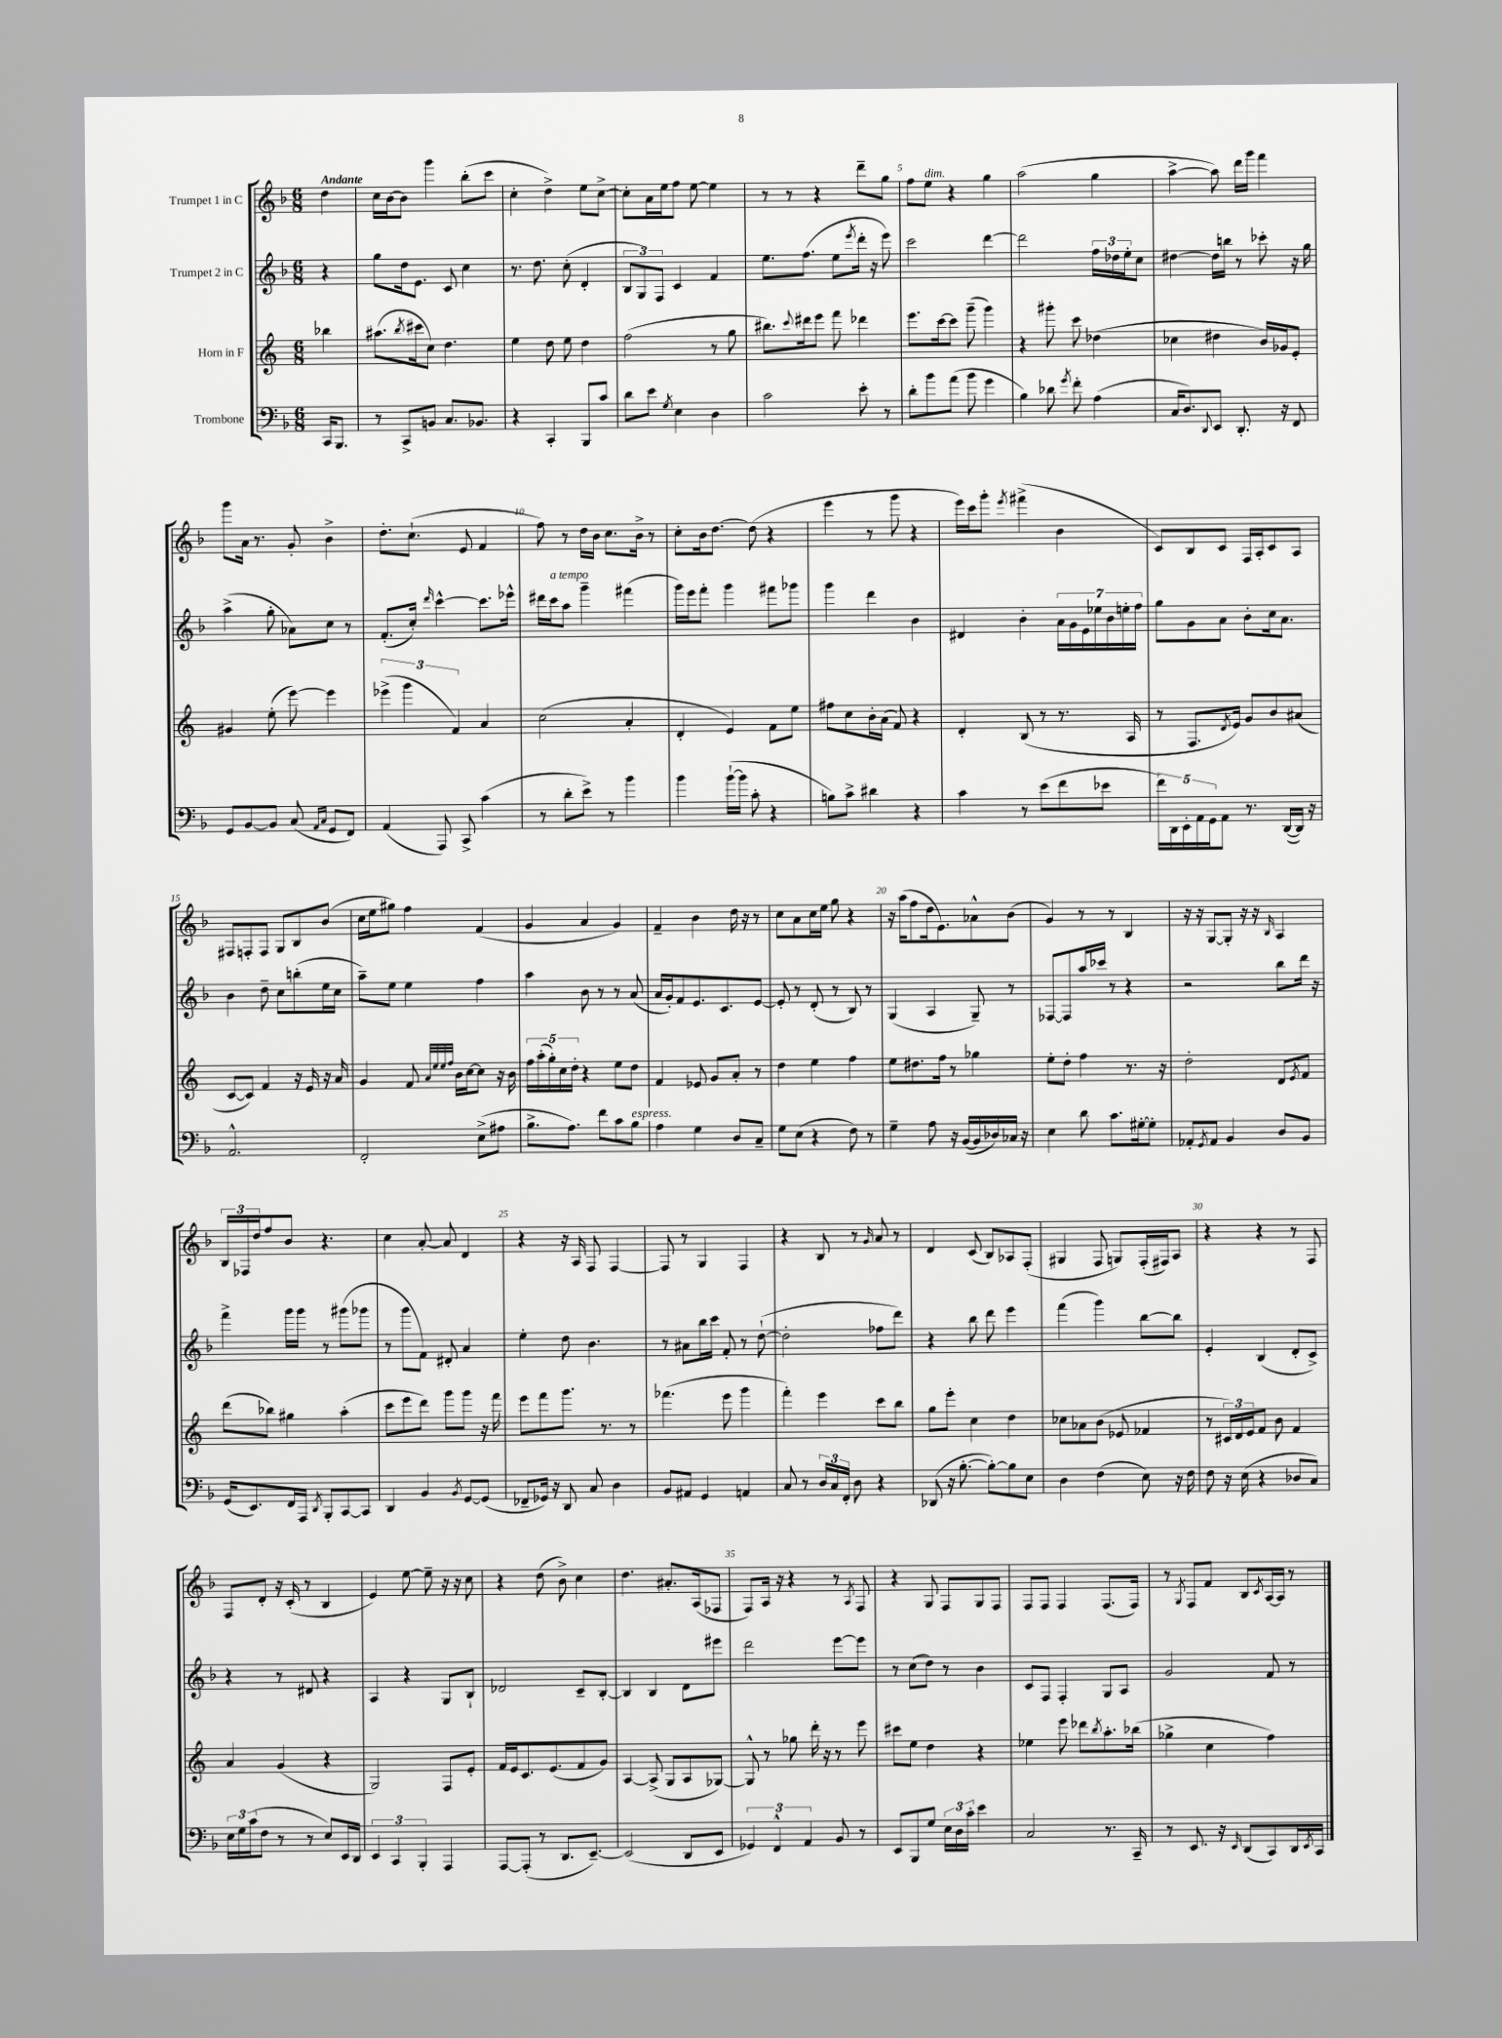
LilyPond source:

<<
\new StaffGroup <<
\new Staff = "s0" \with { instrumentName = "Trumpet 1 in C" } {
    \clef treble \key f \major \numericTimeSignature \time 6/8 \partial 4 \tempo "Andante"
    d''4 |
    c''16 bes'16~ bes'8 g'''4 bes''8-.( c'''8 |
    c''4-. d''4->) e''8 c''8~-> |
    c''8-. a'16 e''16 f''8 e''8~ e''4 |
    r8 r8 r4 d'''8-- g''8 |
    f''8 e''8^\markup { \italic "dim." } r4 g''4 |
    a''2( g''4 |
    a''4~-> a''8) d'''16 g'''16 f'''4 |
    g'''8 a'16 r8. g'8-. bes'4-> |
    d''8.-. c''8.-!( e'8 f'4 |
    f''8) r8 d''16 bes'16 c''8. bes'16-> r8 |
    c''8-. bes'16 d''8.~ d''8( r4 |
    e'''4 r8 g'''8 r4 |
    e'''16) c'''16 g'''8-. \acciaccatura { e'''8 } fis'''4->( bes'4 |
    c'8) bes8 c'8 f16 a16-. c'8 a8 |
    fis8 f8-. f8 g8 bes8 bes'8( |
    c''16 e''16 gis''8) f''4 f'4( |
    g'4 a'4 g'4) |
    f'4-- bes'4 d''16 r16 r8 |
    c''8 a'8 c''16 e''16 g''8 r4 |
    r16 a''16( f''8 d''16 e'8.) aes'8-^ bes'8( |
    g'4) r8 r8 bes4 |
    r16 r16 g8~ g8-. r16 r16 \grace { bes16 } a4 |
    \tuplet 3/2 { bes16 fes16 d''16 } f''8 bes'8 r4. |
    c''4 a'8~-. a'8 d'4 |
    r4 r16 a16 f8 f4~ |
    f8 r8 g4 f4 |
    r4 bes8 r8 \grace { g'16 } a'8 r8 |
    d'4 c'8( bes8) aes8 f8-.( |
    gis4 f8 g8) f16-.( fis16) a8 |
    r4 r4 r8 f8 |
    f8 d'8-. r16 c'16-.( r8 bes4 |
    e'4) e''8~ e''8-- r16 r16 c''8 |
    r4 d''8( bes'8->) c''4 |
    d''4. ais'8.-. a16( fes8 |
    f8) a16 r16 r4 r8 \acciaccatura { a8 } f8 |
    r4 g8 f8 g8 f8 |
    f8 f8 f4 f8.( f16) |
    r8 \acciaccatura { g8 } f8 f'8 bes8 \acciaccatura { c'8 } a16~ a16 r8 \bar "|." |
}
\new Staff = "s1" \with { instrumentName = "Trumpet 2 in C" } {
    \clef treble \key f \major \numericTimeSignature \time 6/8 \partial 4
    r4 |
    g''8 d''16 e'8. c'8 c''4 |
    r8. d''8. c''8-.( d'4-. |
    \tuplet 3/2 { bes8 g8) f8 } c'4 f'4 |
    e''8. f''8.( e''8 \acciaccatura { e'''8 } d'''16-. r16 e'''8) |
    c'''2 d'''4~ |
    d'''2 \tuplet 3/2 { f''16 des''16 e''16-. } c''8 |
    dis''4~ dis''16 b''16 r8 ces'''8-. r16 g''16 |
    a''4->( g''8-. aes'8) c''8 r8 |
    f'8.-.( c''16-.) \grace { d'''16 } c'''4~-^ c'''8. ees'''16-^ |
    dis'''16 c'''16^\markup { \italic "a tempo" } a''8 g'''4-- fis'''4( |
    g'''16) e'''16 f'''8-. g'''4 fis'''8 ges'''8 |
    g'''4 d'''4 bes'4 |
    dis'4 bes'4-. \tuplet 7/4 { a'16 g'16 e'16 ees''16 bes'16 e''16-. f''16 } |
    g''8 g'8 a'8 bes'8-. c''16 a'8. |
    bes'4 d''8-- c''8 b''8-.( e''16 c''16 |
    a''8--) e''8 e''4 f''4 |
    a''4 bes'8 r8 r8 a'8( |
    a'16 g'16-.) f'8 e'8. c'8. e'8~ |
    e'8-. r8 d'8-.( r8 bes8) r8 |
    g4( a4 g8--) r8 |
    fes8~ fes8 a''16 ces'''16 r8 r4 |
    r2 bes''8 d'''16 r16 |
    f'''4-> g'''16 g'''16 r8 gis'''8( ges'''8 |
    r8 g'''8 f'8) dis'8-. a'4 |
    e''4-. d''8 bes'4. |
    r8 ais'8 bes''16 c'''16 f'8-. r8 d''8~-!( |
    d''2-. fes''8 d'''8) |
    r4 bes''8 d'''8 e'''4 |
    f'''4( g'''4) bes''8~ bes''8 |
    e'4-. bes4( d'8-. c'8->) |
    r4 r8 dis'8 r4 |
    a4 r4 g8 bes8-! |
    des'2 c'8-- bes8~-. |
    bes4 bes4 d'8 eis'''8 |
    d'''2 e'''8~ e'''8 |
    r8 c''8( d''8) r8 bes'4 |
    c'8 f8 f4-. g8 a8 |
    g'2 f'8 r8 \bar "|." |
}
\new Staff = "s2" \with { instrumentName = "Horn in F" } {
    \clef treble \key c \major \numericTimeSignature \time 6/8 \partial 4
    bes''4 |
    ais''8.( \acciaccatura { b''8 } cis'''16 c''8) d''4. |
    e''4 d''8 e''8 d''4 |
    f''2( r8 g''8 |
    bis''8.) \appoggiatura { c'''8 } dis'''16 e'''8 f'''8 des'''4 |
    e'''8. c'''16~ c'''8 g'''8--( g'''4) |
    r4 gis'''8-. c'''8 des''4( |
    ces''4 dis''4 b'16) ges'16 e'8-. |
    gis'4 e''8-.( e'''8~) e'''4 |
    \tuplet 3/2 { ees'''4->( g'''4 f'4) } a'4 |
    c''2( a'4-. |
    d'4-. e'4) f'8 e''8 |
    fis''8 c''8 b'16-. a'16( f'8) r4 |
    d'4-. b8( r8 r8. a16 |
    r8 f8. \acciaccatura { d'8 } e'16) g'8 b'8 ais'8( |
    c'8~ c'8) f'4 r16 e'16 r16 a'16 |
    g'4 f'8 \grace { a'32 e''32 e''32 f''32 } b'16 c''16~ c''8 r16 b'16 |
    \tuplet 5/4 { f''16 a''16-.( g''16-.) c''16 d''16-. } r4 e''8 d''8 |
    f'4 ees'8 g'8 a'8-. r8 |
    d''4 e''4 f''4 |
    e''8 dis''8. f''16 r8 ges''4 |
    e''8-. d''8-. f''4 r8. r16 |
    d''2-. d'8 \acciaccatura { e'8 } f'8 |
    d'''8( bes''8) gis''4 a''4-.( |
    c'''8 e'''8 d'''8) g'''8 g'''8 r16 f'''16 |
    e'''8 f'''8 g'''8. r8. r8 |
    fes'''4.( e'''8 g'''4 |
    f'''4-.) e'''4 c'''8 b''8 |
    g''8 e'''8-. c''4 d''4 |
    ces''8 aes'8 b'8( ees'8 fes'4 |
    r8 \tuplet 3/2 { cis'16) d'16 e'16 } f'8 b'8 f'4 |
    a'4 g'4( r4 |
    g2) f8 e'8-. |
    f'16 e'16 c'8. e'8.( f'8 g'8) |
    a4~ a8->( g8 a8 ges8~) |
    ges8-^ r8 ges''8 d'''16-. r16 r8 e'''8 |
    cis'''8 e''8 d''4 r4 |
    ees''4 e'''8 des'''8 \acciaccatura { b''8 } a''8.-. bes''16( |
    ges''4-> c''4 f''4) \bar "|." |
}
\new Staff = "s3" \with { instrumentName = "Trombone" } {
    \clef bass \key f \major \numericTimeSignature \time 6/8 \partial 4
    c,16 bes,,8. |
    r8 c,8-> b,8 c8. bes,8. |
    r4 c,4-. bes,,8 c'8 |
    d'8 e'8 \acciaccatura { g8 } e4 d4 |
    c'2 e'8-. r8 |
    d'8-. bes'8 a'8( bes'8 g'4 |
    bes4) des'8 \acciaccatura { g'8 } f'8-. a4( |
    c16 d8.) \appoggiatura { d,8 } e,8 d,8.-. r16 f,8 |
    g,8 bes,8~ bes,8 c8( \grace { a,16 c16 } g,8 f,8) |
    a,4( a,,8) c,8-> c'4( |
    r8 d'8-. e'8->) r8 bes'4 |
    bes'4 bes'16~-!( bes'16 c'8-. r4 |
    b8) c'8-> dis'4 r4 |
    c'4 r8 e'8( f'8 ees'8 |
    \tuplet 5/4 { f'16) d,16 e,16-. a,16 g,16 } a,8 r8. d,16~( d,16) r16 |
    a,2.-^ |
    f,2-. e8->( ais8 |
    bes8.-> a8.) f'8 c'8 bes8^\markup { \italic "espress." } |
    a4 g4 d8 c8-- |
    g8 e8( r4 f8) r8 |
    g4-- a8 r16 bes,16~( bes,16 des16) ces16 r16 |
    e4 d'8 c'8. gis16~-. gis8-. |
    aes,8-. \acciaccatura { g,8 } aes,8 bes,4 d8 bes,8 |
    g,16( e,8.) f,16 a,,16 \acciaccatura { d,8 } bes,,8-. c,8~ c,8 |
    d,4 bes,4 \acciaccatura { bes,8 } g,8~ g,8( |
    fes,8-- ges,16) r16 d,8 c8 d4 |
    bes,8 ais,8 g,4 a,4 |
    c8 r8 \tuplet 3/2 { d16 c16 f,16-. } d8 r4 |
    des,8( r16 bes8.~-. bes8~-.) bes8 e8 |
    d4 f4( e8) r16 f16 |
    f8 r16 e16( r4 des8 c8) |
    \tuplet 3/2 { e16 g16 c'16( } f8 r8 r8 e8) e,16 d,16 |
    \tuplet 3/2 { e,4 c,4 bes,,4-. } a,,4 |
    a,,8~ a,,8-.( r8 d,8. e,8.~--) |
    e,2( d,8 e,8 |
    \tuplet 3/2 { ges,4) f,4-^ a,4 } bes,8 r8 |
    e,8 bes,,8 g8 \tuplet 3/2 { e16 d16 c'16-. } e'4 |
    c2 r8. c,16-- |
    r8 e,8. r16 \grace { e,16 } d,8( c,8) d,16 \acciaccatura { e,8 } c,16 \bar "|." |
}
>>
>>
\layout { \context { \Score \override BarNumber.break-visibility = ##(#f #t #t) barNumberVisibility = #(every-nth-bar-number-visible 5) } }
